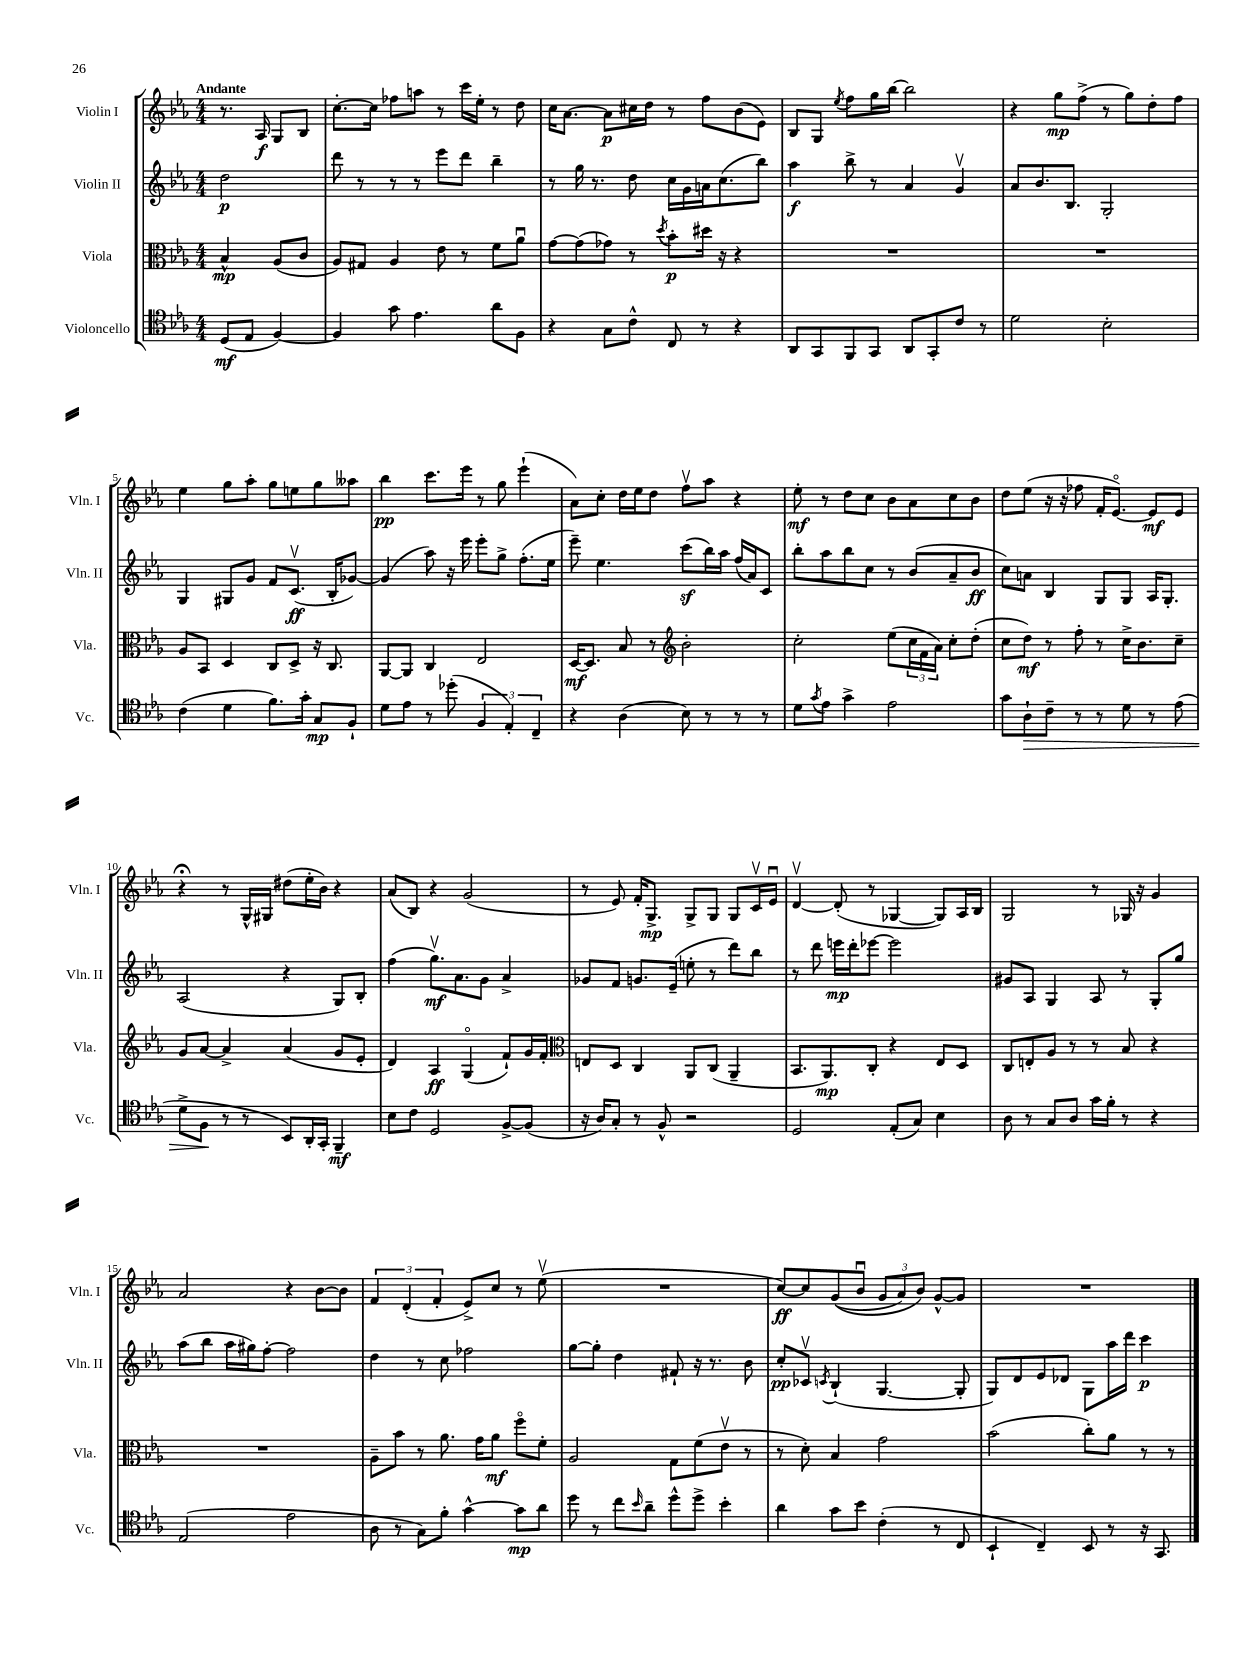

**kern	**kern	**kern	**kern
*staff4	*staff3	*staff2	*staff1
*clefC4	*clefC3	*clefG2	*clefG2
*k[b-e-a-]	*k[b-e-a-]	*k[b-e-a-]	*k[b-e-a-]
*M4/4	*M4/4	*M4/4	*M4/4
(8D	4B-^^	2dd	8.r
8E-	.	.	.
.	.	.	16A-
[4F)	(8A-	.	8G
.	8c	.	8B-
=	=	=	=
4F]	8A-)	8ddd	[8.cc'
.	8G#	8r	.
.	.	.	16cc]
8g	4A-	8r	8ff-
4.e-	.	8r	8aa
.	8e-	8eee-	8r
.	8r	8ddd	16ccc
.	.	.	16ee-'
8a-	8f	4bb-~	8r
8F	8a-u	.	8dd
=	=	=	=
4r	[8g	8r	16cc
.	.	.	[8.a-
.	(8g]	16gg	.
.	.	8.r	.
8G	8g-)	.	8a-]
8c^^	8r	8dd	16cc#
.	.	.	16dd
.	8qdd	.	.
8C	8b-'	16cc	8r
.	.	16g	.
8r	16dd#	16a	8ff
.	16r	(8.cc	.
4r	4r	.	(8b-
.	.	8bb-)	8e-)
=	=	=	=
8AA-	1r	4aa-	8B-
8GG	.	.	8G
.	.	.	8qee-
8FF	.	8bb-^	8ff
8GG	.	8r	16gg
.	.	.	[16bb-
8AA-	.	4a-	2bb-]
8GG'	.	.	.
8c	.	4gv	.
8r	.	.	.
=	=	=	=
2d	1r	8a-	4r
.	.	8.b-	.
.	.	.	8gg
.	.	8.B-	.
.	.	.	(8ff^
2B-'	.	2G'	8r
.	.	.	8gg)
.	.	.	8dd'
.	.	.	8ff
=	=	=	=
(4c	8A-	4G	4ee-
.	8BB-	.	.
4d	4D	8G#	8gg
.	.	8g	8aa-'
8.f)	8C	8f	8gg
.	8D^	(8.cv	8ee
16g'	.	.	.
8G	16r	.	8gg
.	8.C	16B-'	.
8F`	.	[8g-)	8aa--
=	=	=	=
8d	[8AA-	(4g-]	4bb-
8e-	8AA-]	.	.
8r	4C	8aa-)	8.ccc
(8dd-'	.	16r	.
.	.	16eee-	16eee-
6F	2E-	8eee-'	8r
.	.	8gg^	8gg
6E-')	.	.	.
.	.	(8.ff'	(4eee-`
6C~	.	.	.
.	.	16ee-	.
=	=	=	=
4r	[16D	8eee-~)	8a-)
.	8.D]	.	.
.	.	4.ee-	8cc'
(4A-	8B-	.	16dd
.	.	.	16ee-
.	8r	.	8dd
*	*clefG2	*	*
8B-)	2b-'	(8ccc	8ffv
8r	.	16bb-)	8aa-
.	.	16aa-	.
8r	.	(16ff	4r
.	.	16a-)	.
8r	.	8c	.
=	=	=	=
8d	2cc'	8bb-'	8ee-'
8qg	.	.	.
8e-	.	8aa-	8r
4g^	.	8bb-	8dd
.	.	8cc	8cc
2e-	(8ee-	8r	8b-
.	24cc	(8b-	8a-
.	24f	.	.
.	24a-)	.	.
.	8cc'	8a-~	8cc
.	(8dd'	8b-	8b-
=	=	=	=
8g	8cc	8cc)	8dd
8A-`	8dd)	8a	(8ee-
8c~	8r	4B-	16r
.	.	.	16r
8r	8ff'	.	8ff-
8r	8r	8G	16f'
.	.	.	[8.e-o)
8d	16cc^	8G	.
.	8.b-	.	.
8r	.	16A-	8e-]
.	.	8.G'	.
(8e-	8cc~	.	8e-
=	=	=	=
8d^	8g	(2A-	4r;
8F	[8a-	.	.
8r	4a-^]	.	8r
8r	.	.	16G^^
.	.	.	16G#
8BB-)	(4a-	4r	(8dd#
16AA-'	.	.	16ee-'
16GG'	.	.	16b-)
4FF~	8g	8G)	4r
.	8e-'	8B-'	.
=	=	=	=
8B-	4d)	(4ff	(8a-
8c	.	.	8B-)
2D	4A-	8.ggv)	4r
.	.	8.a-	.
.	(4Go	.	(2g
.	.	8g	.
[8F^	8f`)	4a-^	.
(8F]	16g	.	.
.	16f'	.	.
=	=	=	=
*	*clefC3	*	*
16r	8E	8g-	8r
16A-)	.	.	.
8G'	8D	8f	8e-)
8r	4C	8.g	16f'
.	.	.	8.G^
8F^^	.	.	.
.	.	(16e-~	.
2r	8AA-	8ee'	8G^
.	(8C	8r	8G
.	4AA-~	8ddd)	8G
.	.	8bb-	16cv
.	.	.	16e-u
=	=	=	=
2D	8.BB-	8r	[4dv
.	.	8ddd	.
.	8.AA-)	.	.
.	.	16eee	(8d']
.	.	16ddd'	.
.	8C'	[8eee-	8r
(8E-'	4r	2eee-]	[4G-
8G)	.	.	.
4B-	8E-	.	8G-])
.	8D	.	16A-
.	.	.	16B-
=	=	=	=
8A-	8C	8g#	2G
8r	8E'	8A-	.
8G	8A-	4G	.
8A-	8r	.	.
16g	8r	8A-	8r
16f'	.	.	.
8r	8B-	8r	16G-
.	.	.	16r
4r	4r	8G'	4g
.	.	8gg	.
=	=	=	=
(2E-	1r	(8aa-	2a-
.	.	8bb-	.
.	.	16aa-	.
.	.	16gg#)	.
.	.	[8ff'	.
2e-	.	2ff]	4r
.	.	.	[8b-
.	.	.	8b-]
=	=	=	=
8A-	8A-~	4dd	6f
8r	8b-	.	.
.	.	.	(6d'
8G)	8r	8r	.
.	.	.	6f'
8f'	8.a-	8cc	.
[4g^^	.	2ff-	8e-^)
.	16g	.	.
.	8a-	.	8cc
8g]	8ffo	.	8r
8a-	8f'	.	(8ee-v
=	=	=	=
8dd	2A-	[8gg	1r
8r	.	8gg']	.
8cc	.	4dd	.
16qqb-	.	.	.
8a-~	.	.	.
8dd^^	8G	8f#`	.
8dd^	(8f	16r	.
.	.	8.r	.
4b-'	8e-v	.	.
.	8r	8b-	.
=	=	=	=
4a-	8r	8cc'	[8cc)
.	8d')	8c-v	8cc]
.	.	8qc	.
8g	4B-	(4B-`	&((8g
8b-	.	.	8b-u
(4c'	2g	[4.G	12g
.	.	.	12a-)
.	.	.	12b-&)
8r	.	.	[8g^^
8C	.	8G']	8g]
=	=	=	=
4BB-`	(2b-	8G)	1r
.	.	8d	.
4C~)	.	8e-	.
.	.	8d-	.
8BB-	8cc')	8G	.
8r	8a-	16aa-	.
.	.	16ddd	.
16r	8r	4ccc	.
8.GG	.	.	.
.	8r	.	.
==	==	==	==
*-	*-	*-	*-
